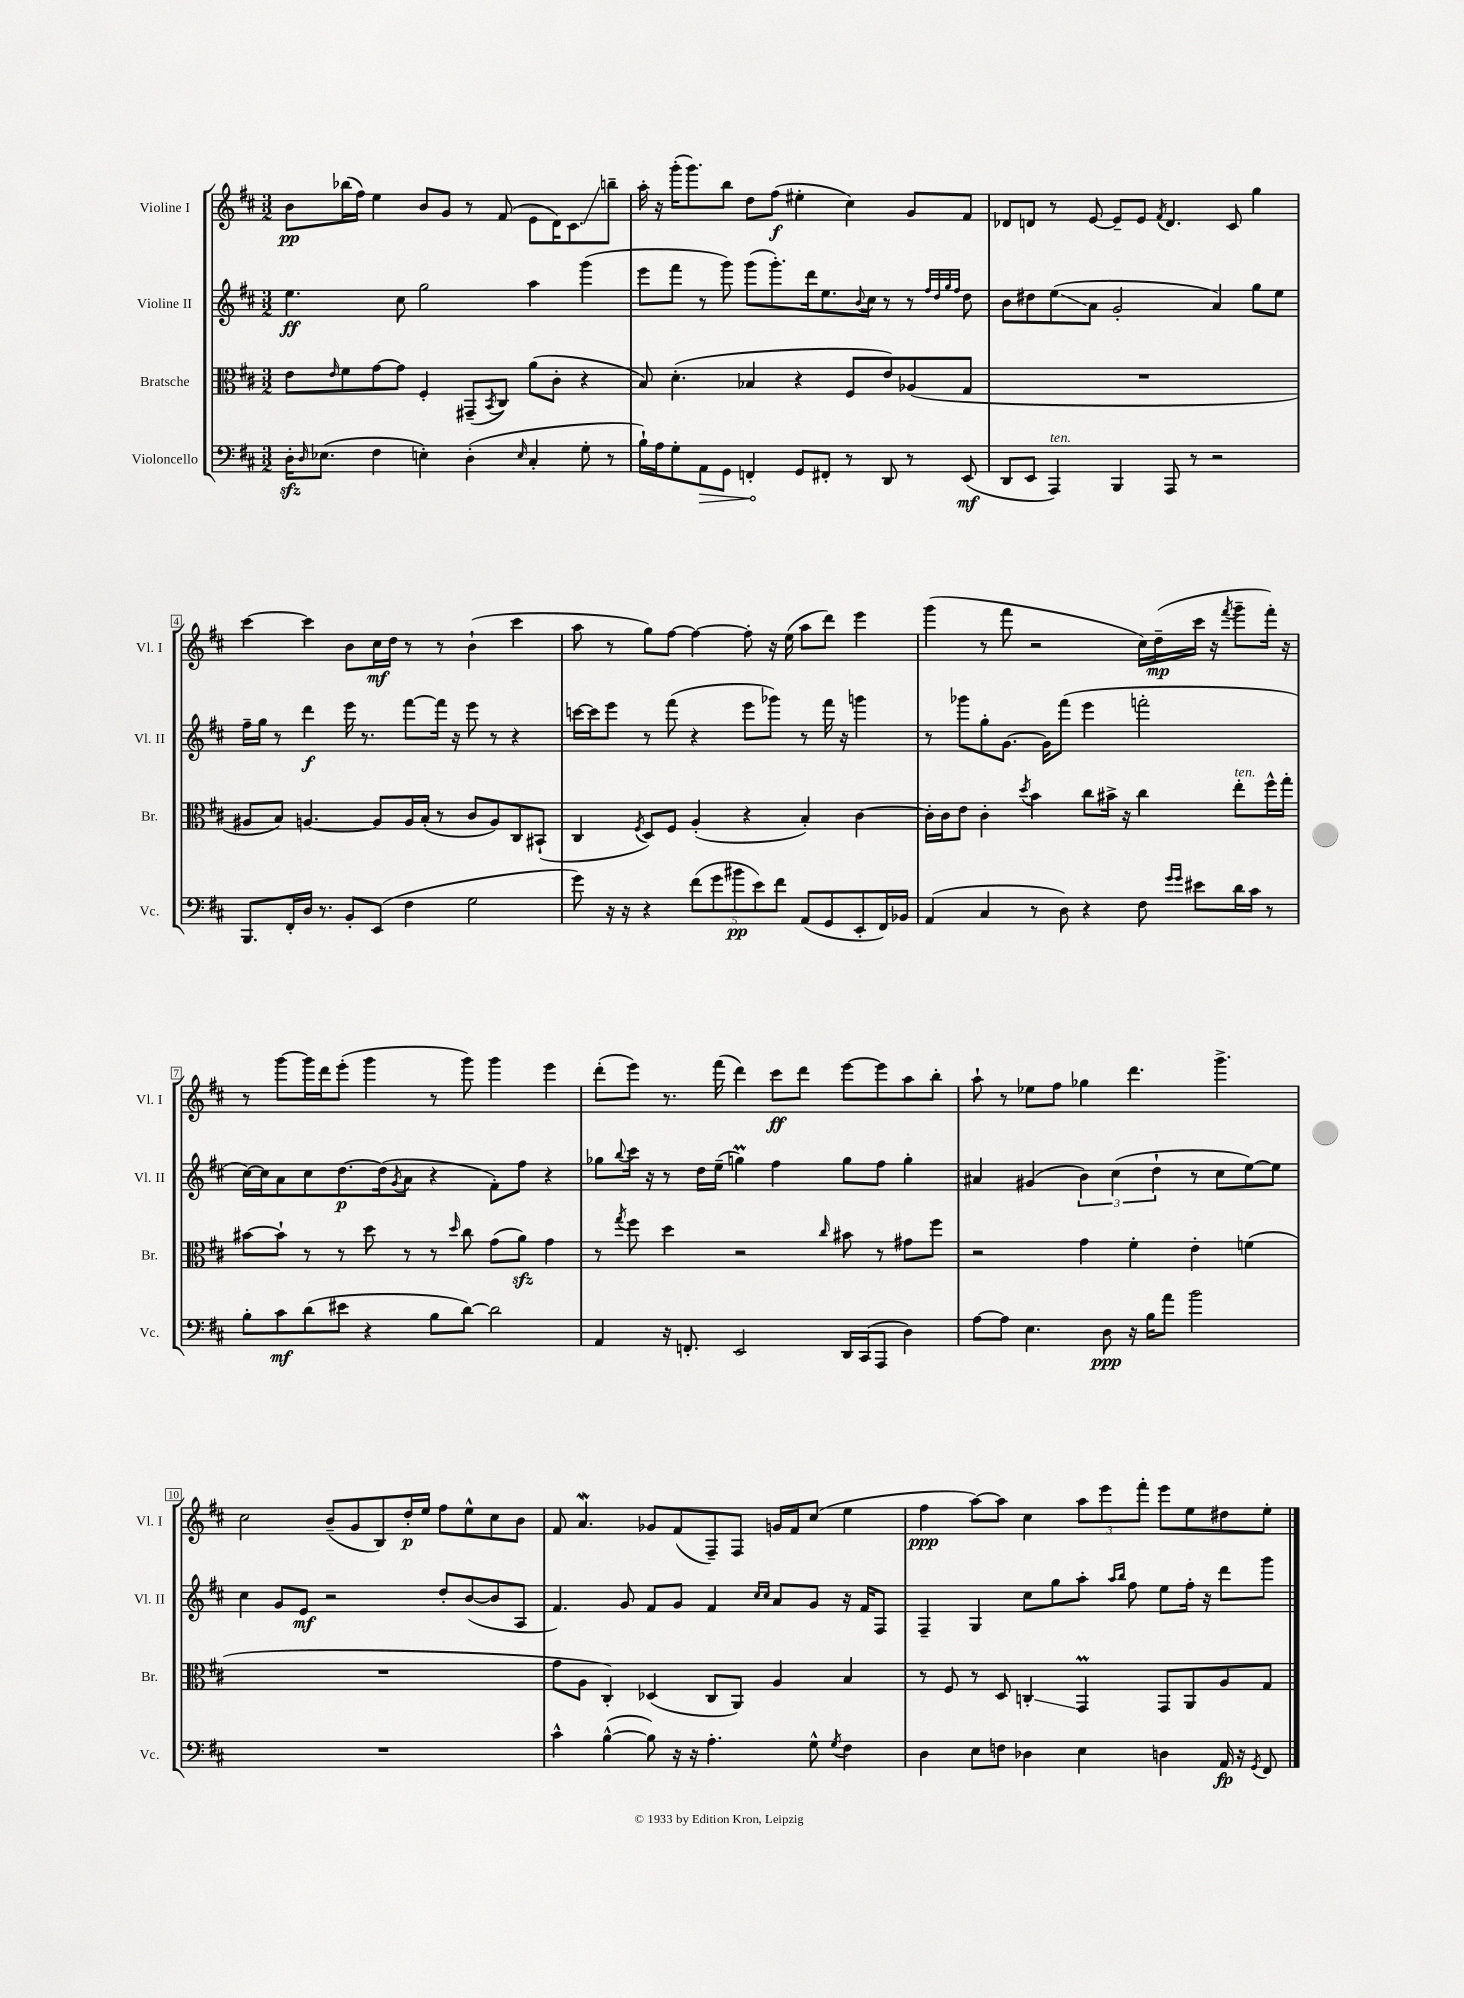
<<
\new StaffGroup <<
\new Staff = "s0" \with { instrumentName = "Violine I" shortInstrumentName = "Vl. I" } {
    \clef treble \key d \major \numericTimeSignature \time 3/2
    b'8\pp bes''16( fis''16) e''4 b'8 g'8 r8 fis'8( e'8 d'16) cis'8.\glissando b''8-- |
    a''16-. r16 g'''16-.( g'''8.) b''8 d''8 fis''8\f( eis''4-. cis''4) g'8 fis'8 |
    des'8 d'8 r8 e'8~ e'8-- e'8 \acciaccatura { fis'8 } d'4. cis'8 g''4 |
    cis'''4~ cis'''4 b'8 cis''16\mf d''16 r8 r8 b'4-!( cis'''4 |
    a''8 r8 g''8) fis''8~ fis''4~ fis''8-. r16 e''16( a''8 d'''8) e'''4 |
    g'''4( r8 fis'''8 r2 cis''16) d''16--\mp( cis'''16 r16 \acciaccatura { fis'''8 } g'''8-- fis'''16-.) r16 |
    r8 g'''8~ g'''16 d'''16 e'''8-.( g'''4 r8 g'''8) g'''4 e'''4 |
    d'''8-.( e'''8) r8. fis'''16( d'''4) cis'''8\ff d'''8 e'''8~ e'''8 a''8 b''8-. |
    a''8-! r8 ees''8 fis''8 ges''4 d'''4. g'''4.-> |
    cis''2 b'8--( g'8 b8) d''16-.\p e''16 fis''8 e''8-^ cis''8 b'8 |
    fis'8 a'4.\mordent ges'8 fis'8( fis8--) fis8 g'16 fis'16 cis''8( e''4 |
    fis''4\ppp a''8~) a''8 cis''4 \tuplet 3/2 { a''8 e'''8 fis'''8-. } e'''8 e''8 dis''8 e''8-. \bar "|." |
}
\new Staff = "s1" \with { instrumentName = "Violine II" shortInstrumentName = "Vl. II" } {
    \clef treble \key d \major \numericTimeSignature \time 3/2
    e''4.\ff cis''8 g''2 a''4 g'''4( |
    e'''8 fis'''8 r8 g'''8) g'''8( g'''8.-.) d'''16 e''8. \appoggiatura { b'8 } cis''16 r8 r8 \grace { fis''32 d''32 g''32 fis''32 } d''8 |
    b'8 dis''8 e''8\glissando( a'8 g'2-. a'4) g''8 e''8 |
    fis''16-- g''16 r8 d'''4\f e'''16 r8. fis'''8~ fis'''16 r16 e'''8 r8 r4 |
    c'''16~ c'''16 e'''8 r8 fis'''8( r4 e'''8 ges'''8) r8 fis'''16 r16 g'''4 |
    r8 ges'''8 g''8-. g'8.~ g'16 fis'''8( e'''4 f'''2-. |
    cis''16~) cis''16 a'8 cis''8 d''8.~\p d''16( \acciaccatura { g'8 } a'8 r4 fis'8-.) fis''8 r4 |
    ges''8 \appoggiatura { b''8 } cis'''16 r16 r8 d''16 e''16--( g''4\prall) fis''4 g''8 fis''8 g''4-. |
    ais'4 gis'4( \tuplet 3/2 { b'4) cis''4( d''4-! } r8 cis''8 e''8~) e''8 |
    cis''4 g'8 e'8\mf r2 d''8-. b'8~( b'8 a8 |
    fis'4.) g'8 fis'8 g'8 fis'4 \grace { cis''16 cis''16 } a'8 g'8 r16 fis'16 fis8 |
    fis4-- g4 cis''8 g''8 a''8-. \grace { a''16 b''16 } fis''8 e''8 fis''16-. r16 d'''8 g'''8 \bar "|." |
}
\new Staff = "s2" \with { instrumentName = "Bratsche" shortInstrumentName = "Br." } {
    \clef alto \key d \major \numericTimeSignature \time 3/2
    e'8 \grace { e'16 } fis'8 g'8~ g'8 fis4-. gis,8--( \acciaccatura { b,8 } cis8) a'8( cis'8-. r4 |
    b8) d'4.-.( bes4 r4 fis8 e'8) aes8( g8 |
    R1. |
    ais8 b8) a4.~ a8 a16 b16-.( r8 cis'8 a8) cis8 bis,8-!( |
    cis4 \acciaccatura { fis8 } d8) fis8 a4-.( r4 b4-.) cis'4~ |
    cis'16-. cis'16 e'8 cis'4-. \acciaccatura { d''8 } b'4 cis''8 bis'16-> r16 cis''4 e''8-.^\markup { \italic "ten." } fis''16-^ g''16-. |
    bis'8~ bis'8-! r8 r8 d''8 r8 r8 \grace { d''16 } cis''8 g'8( a'8\sfz) g'4 |
    r8 \acciaccatura { g''8 } fis''8 d''4 r2 \grace { cis''16 } bis'8 r8 gis'8 fis''8 |
    r2 g'4 fis'4-. e'4-. f'4( |
    R1. |
    g'8 a8 cis4-.) des4( cis8 a,8) a4 b4 |
    r8 fis8 r8 d8 c4-.\glissando g,4\prall g,8 a,8 a8 g8 \bar "|." |
}
\new Staff = "s3" \with { instrumentName = "Violoncello" shortInstrumentName = "Vc." } {
    \clef bass \key d \major \numericTimeSignature \time 3/2
    d16-.\sfz \grace { d16 } ees8.( fis4 e4-.) d4-.( \grace { e16 } cis4-. g8-. r8 |
    b16-!) a16 g8-. \once \override Hairpin.circled-tip = ##t a,8\> g,8 f,4-.\! g,8 fis,8-. r8 d,8 r8 e,8\mf( |
    d,8 e,8 a,,4^\markup { \italic "ten." }) b,,4 a,,8 r8 r2 |
    b,,8. fis,16-. d16 r8. b,8-. e,8( fis4 g2 |
    g'8) r16 r16 r4 \tuplet 5/4 { fis'8( g'8 bis'8\pp e'8) fis'8 } a,8( g,8 e,8-. fis,16) bes,16 |
    a,4( cis4 r8 d8) r4 fis8 \grace { g'16 g'16 } eis'8 d'16 cis'16 r8 |
    b8-. cis'8\mf d'8( eis'8 r4 b8 d'8~) d'2 |
    a,4 r16 f,8.-. e,2 d,16 cis,16( a,,8 d4) |
    a8~ a8 e4. d8\ppp r16 b16 a'8 b'2 |
    R1. |
    cis'4-^ b4~-^( b8) r16 r16 a4.-. g8-^ \acciaccatura { g8 } fis4 |
    d4 e8 f8 des4 e4 d4 a,16\fp r16 \acciaccatura { g,8 } fis,8 \bar "|." |
}
>>
>>
\layout { \context { \Score \override BarNumber.stencil = #(make-stencil-boxer 0.1 0.3 ly:text-interface::print) } }
